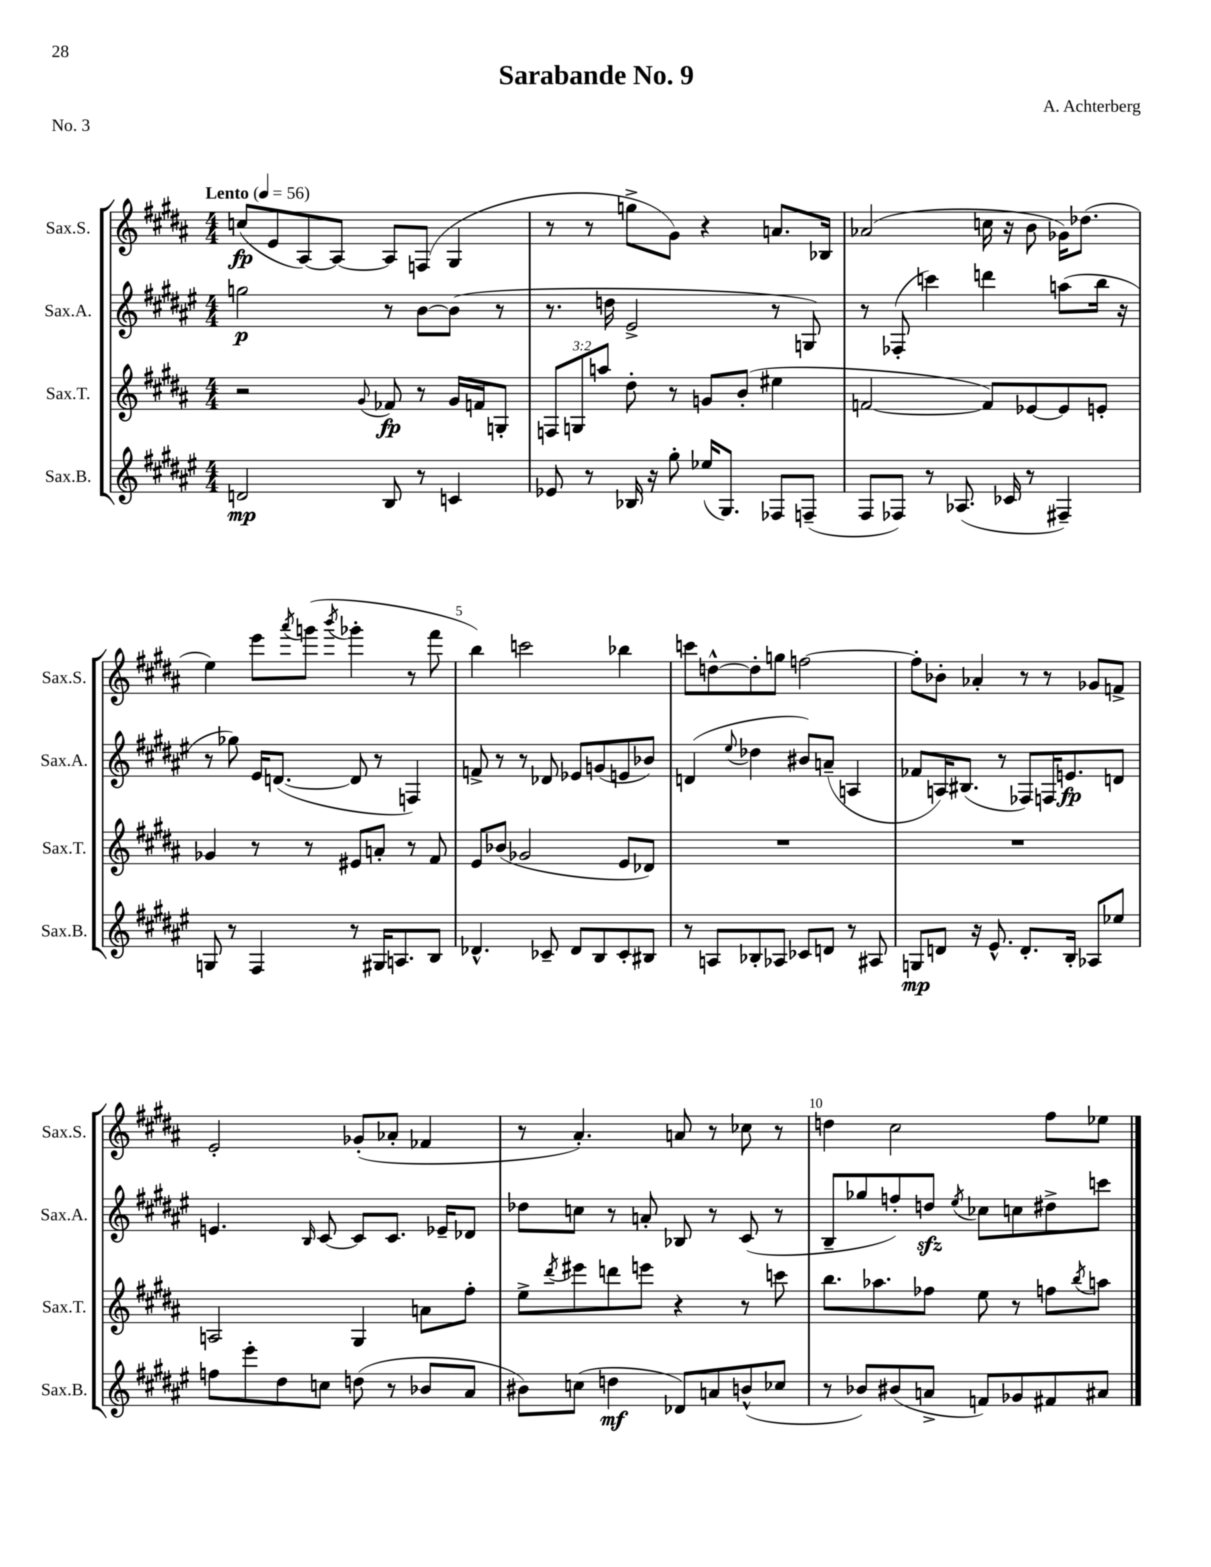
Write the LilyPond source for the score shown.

\header { title = "Sarabande No. 9" composer = "A. Achterberg" piece = "No. 3" }
<<
\new StaffGroup <<
\new Staff = "s0" \with { instrumentName = "Sax.S." shortInstrumentName = "Sax.S." } {
    \clef treble \key b \major \numericTimeSignature \time 4/4 \tempo "Lento" 4 = 56
    c''8\fp( e'8 ais8~) ais8~ ais8 f8( gis4 |
    r8 r8 g''8-> gis'8) r4 a'8. bes16 |
    aes'2( c''16 r16 b'8 ges'16) des''8.( |
    e''4) e'''8 \acciaccatura { ais'''8 } g'''8( \acciaccatura { b'''8 } ges'''4-. r8 fis'''8 |
    b''4) c'''2 bes''4 |
    c'''8 d''8~-^ d''8-. g''8 f''2~ |
    f''8-. bes'8-. aes'4-. r8 r8 ges'8 f'8-> |
    e'2-. ges'8-.( aes'8-. fes'4 |
    r8 ais'4.-.) a'8 r8 ces''8 r8 |
    d''4 cis''2 fis''8 ees''8 \bar "|." |
}
\new Staff = "s1" \with { instrumentName = "Sax.A." shortInstrumentName = "Sax.A." } {
    \clef treble \key fis \major \numericTimeSignature \time 4/4
    g''2\p r8 b'8~ b'8( r8 |
    r8. d''16 eis'2-> r8 g8) |
    r8 fes8-.( c'''4) d'''4 a''8( b''16 r16 |
    r8 ges''8) eis'16 d'8.~( d'8 r8 f4) |
    f'8-> r8 r8 des'8 ees'8 g'8( e'8 bes'8) |
    d'4( \appoggiatura { eis''8 } des''4 bis'8) a'8--( a4 |
    fes'8 a16) bis8.( r8 fes8) f16 e'8.\fp d'8 |
    e'4. \grace { b16 } cis'8~ cis'8 cis'8. ees'16-- des'8 |
    des''8 c''8 r8 a'8-. bes8 r8 cis'8( r8 |
    b8-- ges''8 f''8-.) d''8\sfz \acciaccatura { eis''8 } ces''8 c''8 dis''8-> c'''8 \bar "|." |
}
\new Staff = "s2" \with { instrumentName = "Sax.T." shortInstrumentName = "Sax.T." } {
    \clef treble \key b \major \numericTimeSignature \time 4/4 \override Staff.TupletNumber.text = #tuplet-number::calc-fraction-text
    r2 \appoggiatura { gis'8 } fes'8\fp r8 gis'16 f'16 g8-. |
    \tuplet 3/2 { f8 g8 a''8 } dis''8-. r8 g'8 b'8-.( eis''4 |
    f'2~ f'8) ees'8~ ees'8 e'8-. |
    ges'4 r8 r8 eis'8 a'8-. r8 fis'8 |
    e'8 bes'8( ges'2 e'8 des'8) |
    R1 |
    R1 |
    a2 gis4 a'8 fis''8-. |
    e''8-> \acciaccatura { dis'''8 } eis'''8 d'''8 e'''8 r4 r8 c'''8 |
    b''8. aes''8. fes''8 e''8 r8 f''8 \acciaccatura { b''8 } a''8 \bar "|." |
}
\new Staff = "s3" \with { instrumentName = "Sax.B." shortInstrumentName = "Sax.B." } {
    \clef treble \key fis \major \numericTimeSignature \time 4/4
    d'2\mp b8 r8 c'4 |
    ees'8 r8 bes16 r16 gis''8-. ees''16( gis8.) fes8 f8--( |
    fis8 fes8) r8 aes8.( ces'16 r8 fis4--) |
    g8 r8 fis4 r8 gis16 a8. b8 |
    des'4.-^ ces'8-- des'8 b8 ces'8-. bis8 |
    r8 a8 bes8-. aes8 ces'8 d'8 r8 ais8 |
    g8\mp d'8 r16 eis'8.-^ d'8.-. b16-. aes8 ees''8 |
    f''8 eis'''8-. dis''8 c''8 d''8( r8 bes'8 ais'8 |
    bis'8) c''8( d''4\mf des'8) a'8 b'8-^( ces''8 |
    r8 bes'8) bis'8( a'8-> f'8) ges'8 fis'8 ais'8 \bar "|." |
}
>>
>>
\layout { \context { \Score \override BarNumber.break-visibility = ##(#f #t #t) barNumberVisibility = #(every-nth-bar-number-visible 5) } }
